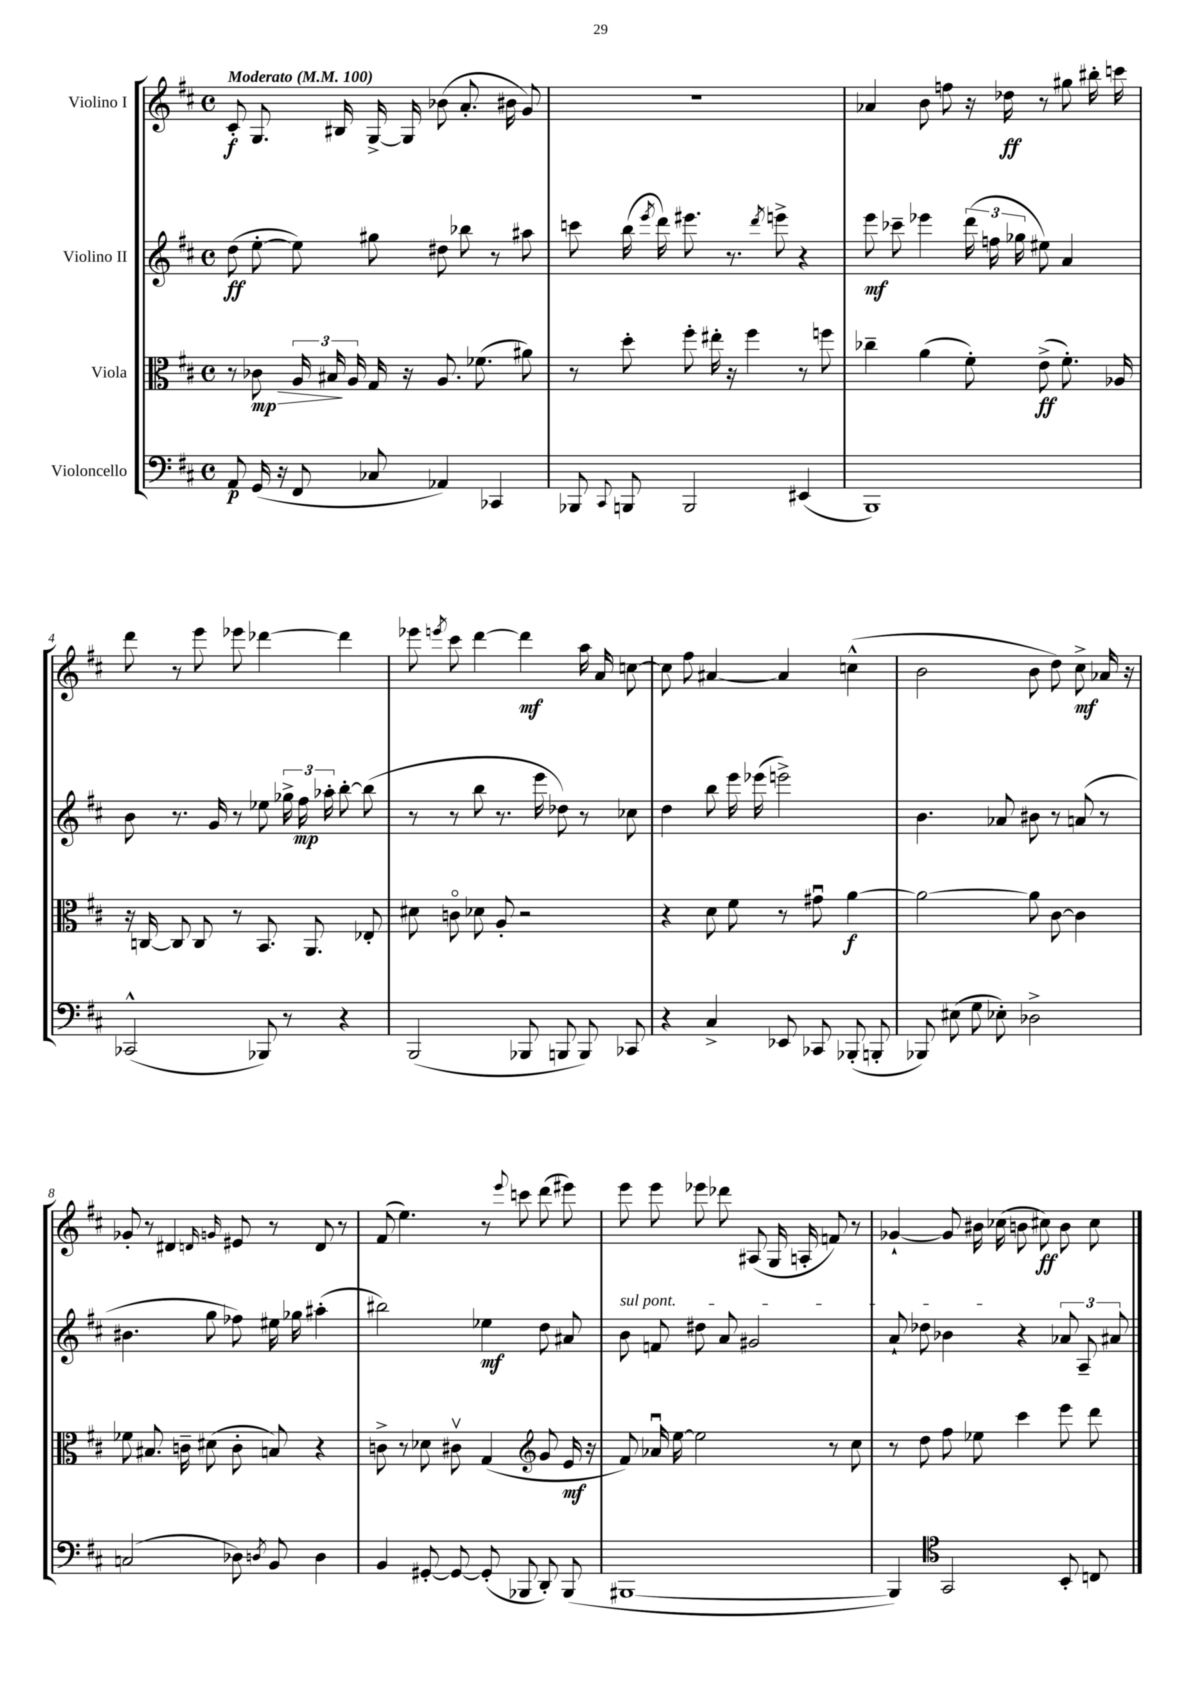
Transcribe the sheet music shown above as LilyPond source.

<<
\new StaffGroup <<
\new Staff = "s0" \with { instrumentName = "Violino I" } {
    \clef treble \key d \major \defaultTimeSignature \time 4/4 \tempo "Moderato" 4 = 100
    \autoBeamOff cis'8-.\f g8. bis16 g16~-> g16 bes'8( a'8.-. bis'16 g'8) |
    r1 |
    aes'4 b'8 f''8 r16 des''16\ff r8 gis''8 bis''16-. c'''16 |
    d'''8 r8 e'''8 ees'''8 des'''4~ des'''4 |
    ees'''8 \acciaccatura { e'''8 } cis'''8 d'''4~ d'''4\mf a''16 a'16 c''8~ |
    c''8 fis''8 ais'4~ ais'4 c''4-^( |
    b'2 b'8 d''8) cis''8->\mf aes'16 r16 |
    ges'8-. r8 dis'4 \grace { d'16 g'16 } eis'8 r8 d'8 r8 |
    fis'8( e''4.) r8 \appoggiatura { e'''8 } c'''8 d'''8( eis'''8) |
    e'''8 e'''8 ees'''8 des'''8 ais8( g16 a16-. f'8) r8 |
    ges'4~-! ges'8 bis'16 ces''16( b'8 cis''8\ff) b'8 cis''8 \bar "|." |
}
\new Staff = "s1" \with { instrumentName = "Violino II" } {
    \clef treble \key d \major \defaultTimeSignature \time 4/4
    \autoBeamOff d''8\ff( e''8~-. e''8) gis''8 dis''8 bes''8 r8 ais''8 |
    c'''8 b''16( \acciaccatura { e'''8 } d'''16) eis'''8. r8. \acciaccatura { d'''8 } e'''8-> r4 |
    e'''8\mf ces'''8-- ees'''4 \tuplet 3/2 { d'''16( f''16 ges''16 } eis''8) a'4 |
    b'8 r8. g'16 r8 ees''8 \tuplet 3/2 { ges''16-> fis''16\mp aes''16-. } b''8~-. b''8( |
    r8 r8 b''8 r8. e'''16 des''8) r8 ces''8 |
    d''4 b''8 e'''16 ees'''16( e'''2->) |
    b'4. aes'8 bis'8 r8 a'8( r8 |
    bis'4. g''8 fes''8) eis''16 ges''16 ais''4-.( |
    bis''2) ees''4\mf d''8 ais'8 |
    \once \override TextSpanner.bound-details.left.text = \markup { \italic "sul pont." } b'8\startTextSpan f'8 dis''8 a'8 gis'2 |
    a'8-! des''8 bes'4\stopTextSpan r4 \tuplet 3/2 { aes'8 a8-- ais'8 } \bar "|." |
}
\new Staff = "s2" \with { instrumentName = "Viola" } {
    \clef alto \key d \major \defaultTimeSignature \time 4/4
    \autoBeamOff r8 ces'8\mp\> \tuplet 3/2 { a16 bis16\! a16 } g16 r16 a8. fes'8.( ais'8) |
    r8 d''8-. fis''8-. eis''16-. r16 fis''4 r8 f''8 |
    ces''4-- a'4( fis'8-.) e'8->\ff( fis'8.-.) aes16 |
    r16 c16~ c8 c8 r8 b,8. a,8. ees8-. |
    dis'8 c'8\flageolet des'8 a8-. r2 |
    r4 d'8 fis'8 r8 gis'8\downbow a'4~\f |
    a'2~ a'8 cis'8~ cis'4 |
    fes'8 bis8. c'16-- dis'8( c'8-. b8) r4 |
    c'8-> r8 des'8 cis'8\upbow g4( \clef treble g'8 e'16\mf r16 |
    fis'8) aes'16\downbow e''16~ e''2 r8 cis''8 |
    r8 d''8 fis''8 ees''8 cis'''4 e'''8 d'''8 \bar "|." |
}
\new Staff = "s3" \with { instrumentName = "Violoncello" } {
    \clef bass \key d \major \defaultTimeSignature \time 4/4
    \autoBeamOff a,8\p g,16( r16 fis,8 ces8 aes,4) ces,4 |
    bes,,8 \appoggiatura { cis,8 } b,,8 b,,2 eis,4( |
    b,,1) |
    ces,2-^( bes,,8) r8 r4 |
    b,,2( bes,,8 b,,8 b,,8) ces,8 |
    r4 cis4-> ees,8 ces,8 bes,,8-.( b,,8-. |
    bes,,8) eis8( g8 ees8-.) des2-> |
    c2( des8) \acciaccatura { d8 } b,8 d4 |
    b,4 gis,8~-. gis,8~ gis,8-.( bes,,8 d,8-.) bes,,8( |
    bis,,1~ |
    bis,,4) \clef tenor g,2 b,8-. c8 \bar "|." |
}
>>
>>
